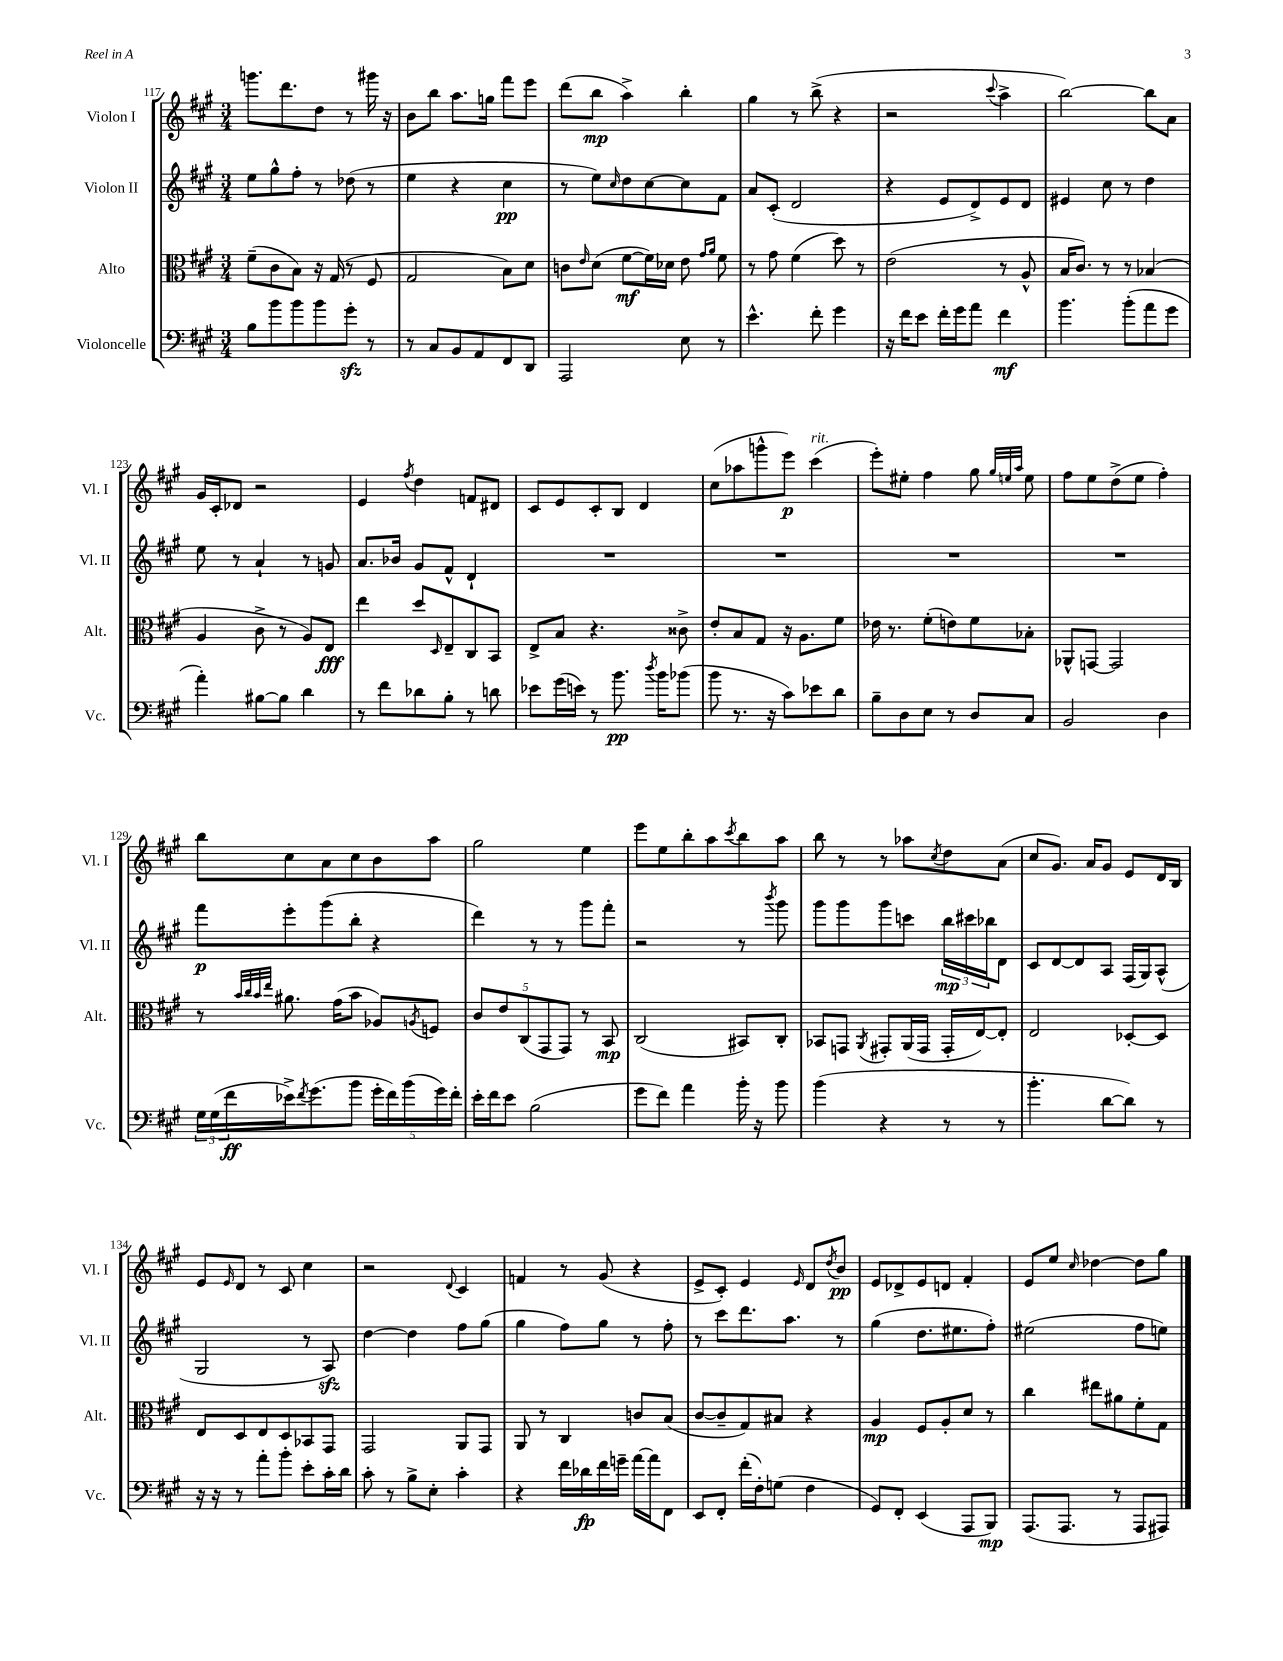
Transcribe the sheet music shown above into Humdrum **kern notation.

**kern	**kern	**kern	**kern
*staff4	*staff3	*staff2	*staff1
*clefF4	*clefC3	*clefG2	*clefG2
*k[f#c#g#]	*k[f#c#g#]	*k[f#c#g#]	*k[f#c#g#]
*M3/4	*M3/4	*M3/4	*M3/4
8B\L	(8f#~\L	8ee\L	8.ggg\L
8b\	8c#\	8gg#^^\	.
.	.	.	8.ddd\
8b\	8B\J)	8ff#'\J	.
8b\	16r	8r	8dd\J
.	(16G#/	.	.
8g#'\J	8r	(8dd-\	8r
8r	8F#/	8r	16ggg#\
.	.	.	16r
=	=	=	=
8r	2G#/	4ee\	8b\L
8C#/L	.	.	8bb\J
8BB/	.	4r	8.aa\L
8AA/	.	.	.
.	.	.	16gg\Jk
8FF#/	8B\L)	4cc#\	8fff#\L
8DD/J	8d\J	.	8eee\J
=	=	=	=
2AAA/	8c\L	8r	(8ddd\L
.	16qqe/	.	.
.	(8d\J	8ee\L)	8bb\J
.	.	16qqcc#/	.
.	[8f#\L	8dd\	4aa^\)
.	16f#\]L)	[8cc#\	.
.	16d-\JJ	.	.
8E\	8e\	8cc#\]	4bb'\
.	16qqg#/LL	.	.
.	16qqa/JJ	.	.
8r	8f#\	8f#\J	.
=	=	=	=
4.e^^\	8r	8a/L	4gg#\
.	8g#\	(8c#'/J	.
.	(4f#\	2d/	8r
8f#'\	.	.	(8bb^\
4g#\	8dd\)	.	4r
.	8r	.	.
=	=	=	=
16r	(2e\	4r	2r
16f#\LK	.	.	.
8e\J	.	.	.
16f#'\LL	.	8e/L	.
16g#\J	.	.	.
8a\J	.	8d^/)	.
.	.	.	8qqccc#/
4f#\	8r	8e/	4aa^\
.	8A^^/	8d/J	.
=	=	=	=
4.b\	16B/LK	4e#/	[2bb\)
.	8.c#/J)	.	.
.	8r	8cc#\	.
(8b'\L	8r	8r	.
8a\	(4B-/	4dd\	8bb\]L
8g#\J	.	.	8a\J
=	=	=	=
4a'\)	4A/	8ee\	16g#/LL
.	.	.	16c#'/J
.	.	8r	8d-/J
[8B#\L	8c#^\	4a`/	2r
8B#\]J	8r	.	.
4d\	8A/L)	8r	.
.	8E/J	8g/	.
=	=	=	=
8r	4ee\	8.a/L	4e/
8f#\L	.	.	.
.	.	16b-/Jk	.
.	.	.	8qff#/
8d-\	8dd/L	8g#/L	4dd\
.	16qqD/	.	.
8B'\J	8E~/	8f#^^/J	.
8r	8C#/	4d`/	8f/L
8d\	8BB/J	.	8d#/J
=	=	=	=
8e-\L	8E^/L	2.r	8c#/L
(16g#\L	8B/J	.	8e/
16e\JJ)	.	.	.
8r	4.r	.	8c#'/
8.b\	.	.	8B/J
.	.	.	4d/
8qdd/	.	.	.
16b\LK	.	.	.
(8b-\J	8c##^\	.	.
=	=	=	=
8b\	8e'/L	2.r	(8cc#\L
8.r	8B/	.	8aa-\
.	8G#/J	.	8ggg^^\
16r	.	.	.
8c#\L)	16r	.	8eee\J)
.	8.A\L	.	.
8e-\	.	.	(4ccc#\
8d\J	8f#\J	.	.
=	=	=	=
8B~\L	16e-\	2.r	8eee'\L)
.	8.r	.	.
8D\	.	.	8ee#'\J
8E\J	(8f#'\L	.	4ff#\
8r	8e\)	.	.
8D/L	8f#\	.	8gg#\
.	.	.	32qqgg#/LLL
.	.	.	32qqee/
.	.	.	32qqaa/JJJ
8C#/J	8B-'\J	.	8ee\
=	=	=	=
2BB/	8AA-^^/L	2.r	8ff#\L
.	[8GG/J	.	8ee\
.	2GG/]	.	(8dd^\
.	.	.	8ee\J
4D\	.	.	4ff#'\)
=	=	=	=
24G#\LL	8r	8fff#\L	8bb\L
(24G#\	.	.	.
24f#\	.	.	.
.	32qqb/LLL	.	.
.	32qqcc#/	.	.
.	32qqb/	.	.
.	32qqee/JJJ	.	.
16e-^\J)	8.a#\	8eee'\	8cc#\
8qf#/	.	.	.
(8.g#\	.	.	.
.	.	(8ggg#\	8a\
.	(16g#\LK	.	.
8b\J	8b\J	8bb'\J	8cc#\
20g#'\LL	8A-/L)	4r	8b\
20f#\)	.	.	.
(20b\	.	.	.
.	8qA/	.	.
.	8F/J	.	8aa\J
20g#\)	.	.	.
20f#'\JJ	.	.	.
=	=	=	=
16e'\LL	10c#/L	4ddd\)	2gg#\
16f#\J	.	.	.
.	10e/	.	.
8e\J	.	.	.
.	(10C#/	.	.
(2B\	.	8r	.
.	10GG#/	.	.
.	.	8r	.
.	10GG#/J)	.	.
.	8r	8ggg#\L	4ee\
.	8BB/	8fff#'\J	.
=	=	=	=
8g#\L	(2C#/	2r	8eee\L
8f#\J)	.	.	8ee\
4a\	.	.	8bb'\
.	.	.	8aa\
.	.	.	8qccc#/
16b'\	8BB#/L)	8r	8bb\
16r	.	.	.
.	.	8qbbb/	.
8b\	8C#'/J	8ggg#\	8aa\J
=	=	=	=
(4b\	8BB-/L	8ggg#\L	8bb\
.	8GG/J	8ggg#\	8r
.	8qAA/	.	.
4r	8GG#'/L	8ggg#\	8r
.	(16AA/L	8ccc\J	8aa-\L
.	16GG#/JJ	.	.
.	.	.	8qcc#/
8r	16GG#'/LL	24bb\LL	8dd\
.	.	24ccc#\	.
.	[16E/J)	.	.
.	.	24bb-\J	.
8r	8E'/]J	8d\J	(8a\J
=	=	=	=
4.b'\	2E/	8c#/L	8cc#/L
.	.	[8d/	8.g#/J)
.	.	8d/]	.
.	.	.	16a/LK
[8d\L	.	8A/J	8g#/J
8d\]J)	[8D-'/L	(16F#/LL	8e/L
.	.	16G#/J)	.
8r	8D-/]J	(8A^^/J	16d/L
.	.	.	16B/JJ
=	=	=	=
16r	8E/L	2G#/	8e/L
16r	.	.	.
.	.	.	16qqe/
8r	8D/	.	8d/J
8a'\L	8E/	.	8r
8b'\J	8D/	.	8c#/
8e'\L	8BB-/	8r	4cc#\
16c#'\L	8GG#/J	8A/)	.
16d\JJ	.	.	.
=	=	=	=
8c#'\	2GG#/	[4dd\	2r
8r	.	.	.
8B^\L	.	4dd\]	.
8E'\J	.	.	.
.	.	.	8qqd/
4c#'\	8AA/L	8ff#\L	4c#/
.	8GG#/J	(8gg#\J	.
=	=	=	=
4r	8AA/	4gg#\	4f/
.	8r	.	.
16f#\LL	4C#/	8ff#\L)	8r
16d-\	.	.	.
16f#\	.	8gg#\J	(8g#/
16g~\JJ	.	.	.
[16a\LL	8c/L	8r	4r
16a\]J	.	.	.
8FF#\J	(8B/J	8ff#'\	.
=	=	=	=
8EE/L	[8c#/L	8r	8e^/L
8FF#'/J	8c#~/]	8ccc#\L	8c#'/J)
(16f#'\LL	8G#/)	8.ddd\	4e/
16F#'\J)	.	.	.
(8G\J	8B#/J	.	.
.	.	8.aa\J	.
.	.	.	16qqe/
4F#\	4r	.	8d/L
.	.	.	8qdd/
.	.	8r	8b/J
=	=	=	=
8GG#/L)	4A/	(4gg#\	8e/L
8FF#'/J	.	.	8d-^/
(4EE/	8F#/L	8.dd\L	8e/
.	8A'/	.	8d/J
.	.	8.ee#\	.
8AAA/L	8d/J	.	4f#'/
8BBB/J)	8r	8ff#'\J)	.
=	=	=	=
(8.AAA/L	4cc#\	(2ee#\	8e/L
.	.	.	8ee/J
8.AAA/J	.	.	.
.	.	.	16qqcc#/
.	8ee#\L	.	[4dd-\
8r	8a#\	.	.
8AAA/L	8f#'\	8ff#\L	8dd-\]L
8AAA#/J)	8G#\J	8ee\J)	8gg#\J
==	==	==	==
*-	*-	*-	*-
